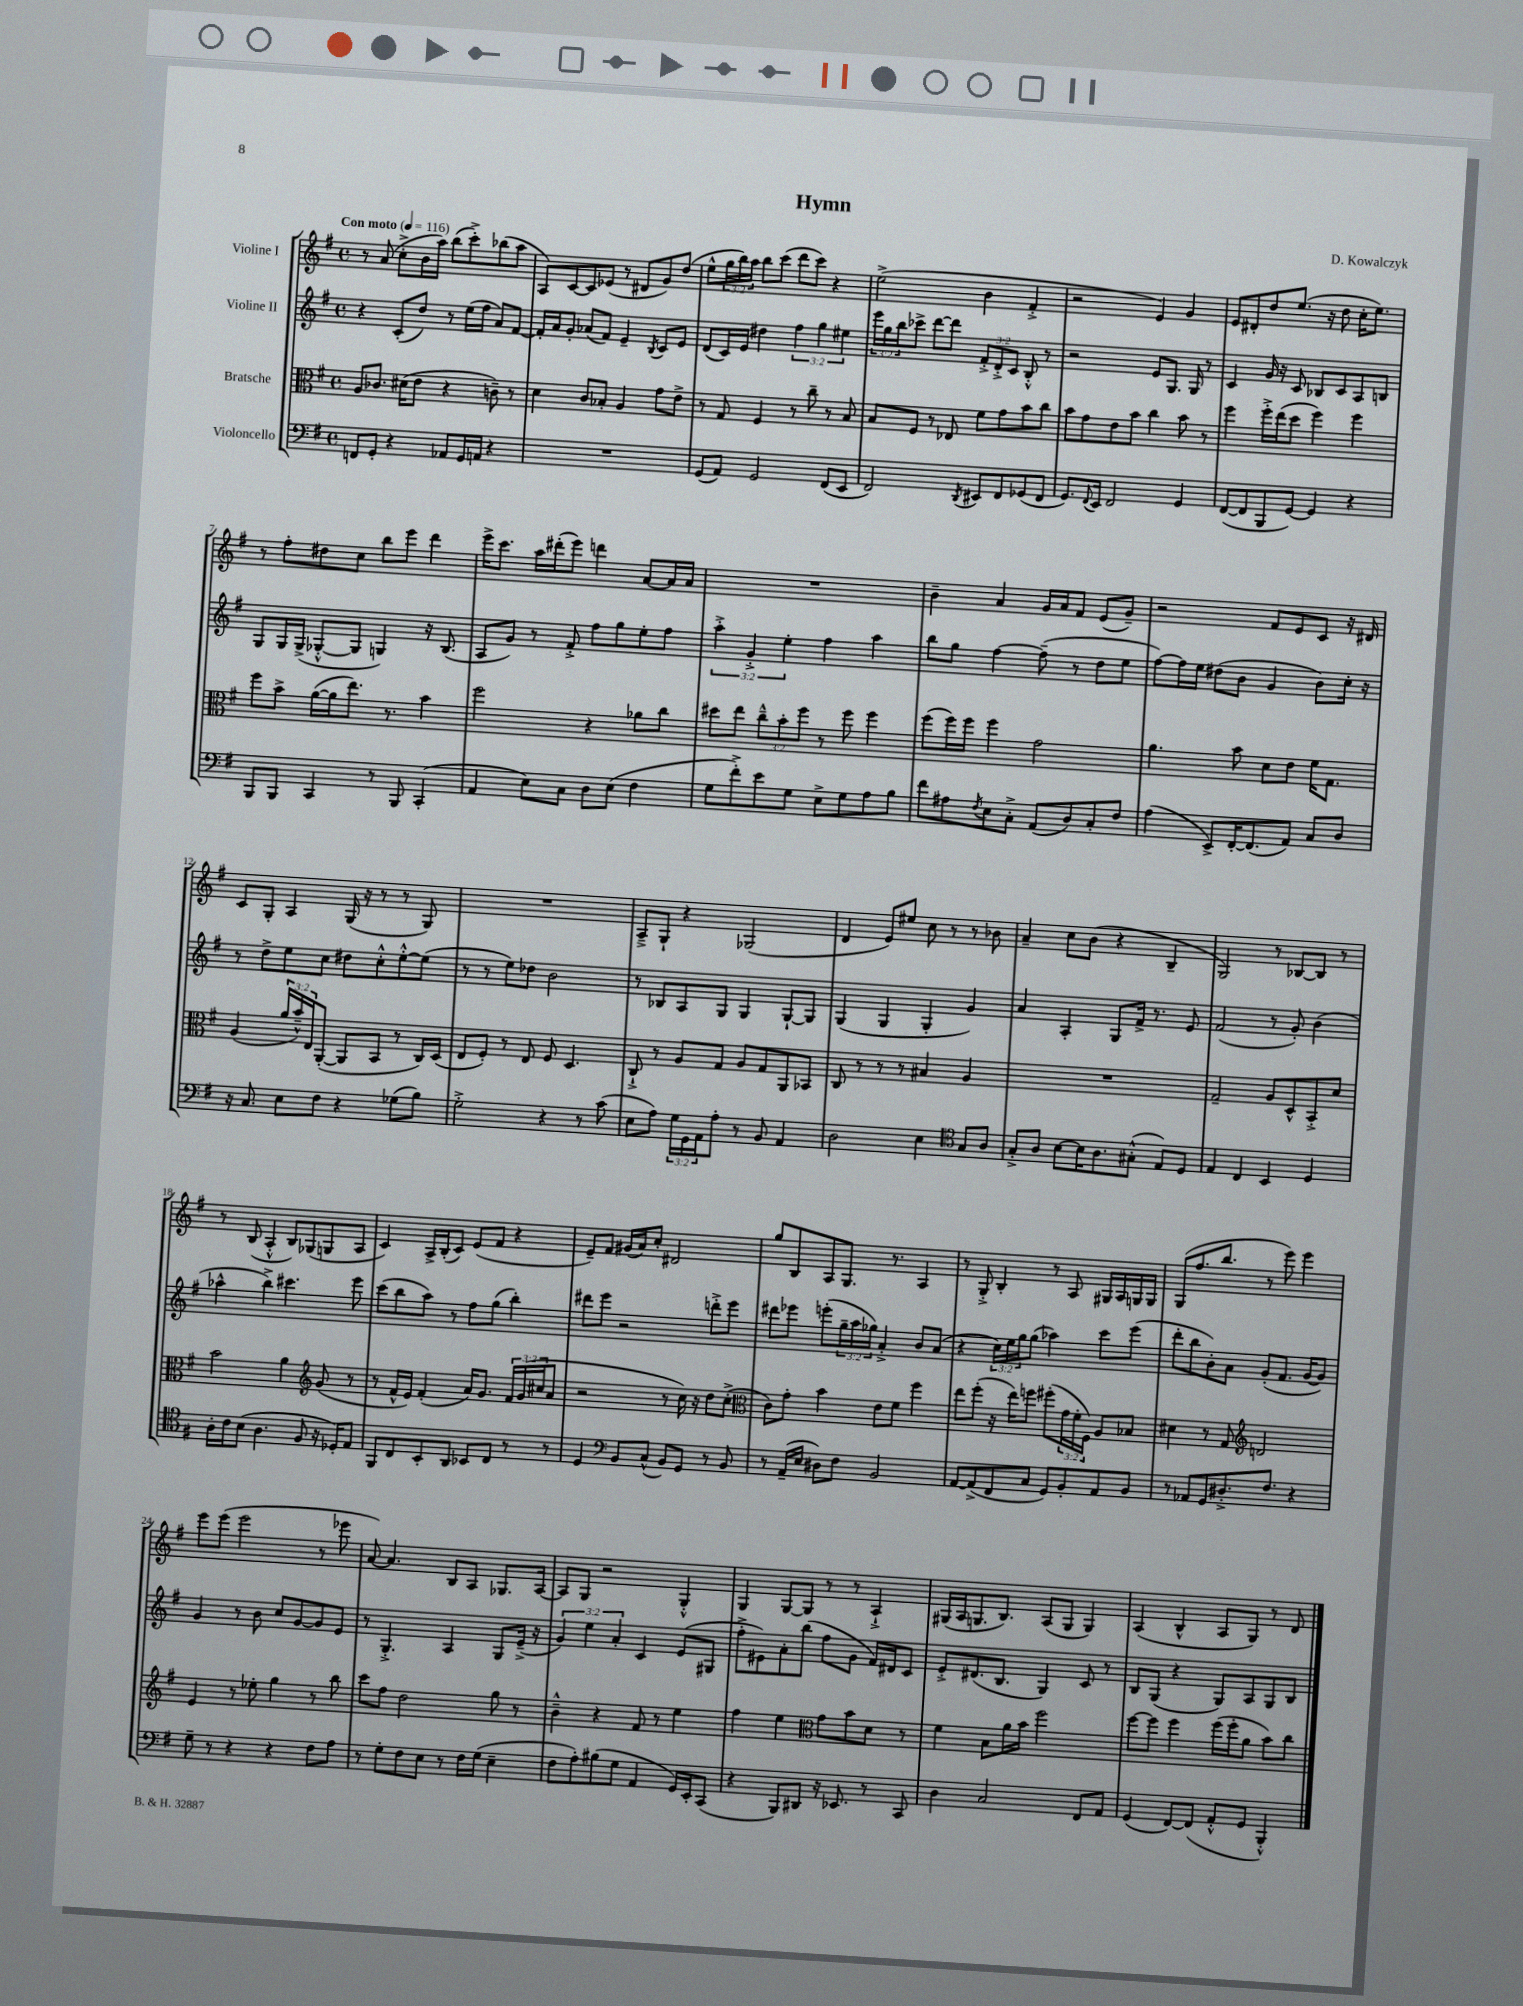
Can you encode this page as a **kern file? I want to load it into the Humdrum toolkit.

**kern	**kern	**kern	**kern
*part4	*part3	*part2	*part1
*staff4	*staff3	*staff2	*staff1
*I"Violoncello	*I"Bratsche	*I"Violine II	*I"Violine I
*clefF4	*clefC3	*clefG2	*clefG2
*k[f#]	*k[f#]	*k[f#]	*k[f#]
*M4/4	*M4/4	*M4/4	*M4/4
*met(c)	*met(c)	*met(c)	*met(c)
*MM116	*MM116	*MM116	*MM116
=1	=1	=1	=1
!	!	!	!LO:TX:a:B:t=Con moto
8FFn/L	8A/L	4r	8r
8GG'/J	8.c-X/J	.	(8a/
4r	.	(8c'/L	8cc'^\L
.	(16d#X\KL	.	.
.	8e\J	8dd/J)	16b\L
.	.	.	16aa\JJ)
8AA-X/L	4r	8r	(8bb\L
16GG/L	.	(16ee\LL	8ccc'^\)
16AAn/JJ	.	16ff#\JJ	.
4r	8cn~\)	8a/L)	(8bb-X\
.	8r	[8f#/J	8aa\J
=2	=2	=2	=2
1r	4d\	16f#'/LL]	8A/L)
.	.	16a/J	.
.	.	8g'/J	[8c/
.	8c/L	(8a-X/L	8c/]
.	8B-X'/J	8f#/J)	(8e-X/J
.	4A/	4e~/	8r
.	.	.	8d#X/L
.	.	8qB/	.
.	8g\L	8c/L	8g/)
.	8e^\J	8e/J	(8dd/J
=3	=3	=3	=3
(8GG/L	8r	(8d/L	8ee^^\L
8AA/J)	8G/	16c/L)	24gg\L
.	.	.	24bb\)
.	.	16e/JJ	.
.	.	.	24aa\JJ
2GG/	4F#/	4dd#X\	8bb\L
.	.	.	(8ccc\J
.	8r	6ff#\	8ddd\L
.	8cc~\	.	8ccc\J)
.	.	6gg\	.
(8FF#/L	8r	.	4r
.	.	6ee#X\	.
8EE/J	8B/	.	.
=4	=4	=4	=4
2FF#/)	8B/L	24eee\LL	(2ee^\
.	.	24gg\	.
.	.	24bb\J	.
.	8F#/J	8ccc-X^\J	.
.	8r	[8ddd\L	.
.	8E-X/	8ddd\J]	.
8qDD/	.	.	.
8EE#X/L	8f#\L	12f#'^/L	4b\
.	.	12d'^/	.
8FF#/	8g\	.	.
.	.	12c/J	.
(8GG-X/	8b\	8B'^^/	4f#'^/
8FF#/J	8cc\J	8r	.
=5	=5	=5	=5
8.GG/L)	8b\L	2r	2r
.	8g\	.	.
8qqFF#/	.	.	.
16EE/Jk	.	.	.
2FF#/	8e\	.	.
.	8b\J	.	.
.	4cc\	8e/L	4e/)
.	.	8.G/J	.
4GG/	8b\	.	4g/
.	.	16G/	.
.	8r	8r	.
=6	=6	=6	=6
([8FF#/L	4ff#\	4c/	8e/L
8FF#/]	.	.	8d#X'/
8BBB/	16ff#'^\LL	16g/	8dd/
.	(16ee\J	16r	.
[8GG/J)	8dd\J	8c/	(8.ee/J
4GG/]	4ff#\)	8B-X/L	.
.	.	.	16r
.	.	8c/	8dd\
4r	4ff#\	8A/	16cc'\KL
.	.	.	8.ee\J)
.	.	8Bn/J	.
!!LO:LB:g=z
=7	=7	=7	=7
8BBB/L	8ff#\L	8G/L	8r
8BBB/J	8b^\J	16G/L	8ff#'\L
.	.	(16G^/JJ	.
4CC/	([16a\LL	[8G-X'^^/L	8dd#X\
.	16a\J]	.	.
.	8.ee\J)	8G-/J]	8cc\J
8r	.	4Gn/)	8bb\L
.	8.r	.	.
8BBB/	.	.	8eee\J
(4CC'/	4b\	16r	4ddd\
.	.	(8.B/	.
=8	=8	=8	=8
4AA/	2ff#\	8A/L	16eee^\KL
.	.	.	8.ccc\J
.	.	8g/J)	.
8E\L)	.	8r	16aa\LL
.	.	.	(16ddd#X'\J
8C\J	.	8f#'^/	8eee\J)
8D\L	4r	8ff#\L	4dddn\
(8E\J	.	8gg\	.
4F#\	8a-X\L	8ee'\	[8a/L
.	8cc\J	8ff#\J	16a/L]
.	.	.	16a/JJ
=9	=9	=9	=9
8G\L	8dd#X\L	6aa'^\	1r
8f#'^\)	8ee\J	.	.
.	.	6g'^/	.
8e\	12cc~^^\L	.	.
.	12b'\	6ee'\	.
8G\J	.	.	.
.	12ff#\J	.	.
8E^\L	8r	4ff#\	.
8G\	8ff#\	.	.
8A\	4ff#\	4aa\	.
8B\J	.	.	.
=10	=10	=10	=10
8f#\L	(8ff#\L	8bb\L	4b~\
8A#X\	16ff#\L)	8gg\J	.
.	16ff#\JJ	.	.
8qF#/	.	.	.
8E\	4ff#\	[4ff#\	4a/
8C'^\J	.	.	.
(8AA/L	2g\	(8ff#~\]	16g/LL
.	.	.	16a/J
8D/)	.	8r	8f#/J
8C'/	.	8dd\L	(8e/L
8F#/J	.	8ee\J	8g~/J)
=11	=11	=11	=11
(4A\	4.a\	[8ff#\L)	2r
.	.	16ff#\L]	.
.	.	16ee\JJ	.
8EE^/L)	.	(8dd#X\L	.
[16FF#'/K	8b\	8b\J	.
(8.FF#/]	.	.	.
.	8d\L	4g/	8f#/L
8AA/J)	8e\J	.	8e/
8C/L	16f#\KL	8b\L)	8c/J
.	8.G\J	.	.
8D/J	.	16cc'\Jk	16r
.	.	16r	16d#X/
!!LO:LB:g=z
=12	=12	=12	=12
16r	(4A/	8r	8c/L
8.C/	.	.	.
.	.	8dd^\L	8G'/J
8E\L	24a/LL	8ee\	4A/
.	24b~^^/)	.	.
.	24E/J	.	.
8F#\J	([8AA'/J	8cc\J	.
4r	8AA/L]	8dd#X\L	(16G/
.	.	.	16r
.	8BB/J	8cc'^^\	8r
(8G-X\L	8r	[8ee'^^\	8r
8B\J)	16C/LL)	(8ee\J]	8G/)
.	(16D/JJ	.	.
=13	=13	=13	=13
2G'^\	8E/L	8r	1r
.	8F#'/J)	8r	.
.	8r	8ee\L)	.
.	8E/	8dd-X\J	.
4r	8F#/	2b\	.
.	4.D/	.	.
8r	.	.	.
(8c\	.	.	.
=14	=14	=14	=14
8E\L	8C`^/	8r	8A~^/L
8A\J)	8r	8B-X/L	8G`/J
24G\LL	8A/L	8A/	4r
24GG\	.	.	.
24AA\J	.	.	.
8A'\J	8G/J	8G/J	.
8r	8A/L	4G/	(2G-X/
8BB/	8G/	.	.
4AA/	8AA/	[8G`/L	.
.	8BB-X/J	8G/J]	.
=15	=15	=15	=15
2D\	8C/	(4G/	4d/
.	8r	.	.
.	8r	4G/	8e/L)
.	8r	.	8ee#X/J
4E\	4B#X/	4G'/	8cc\
.	.	.	8r
*clefC4	*	*	*
8G/L	4A/	4g/)	8r
8A/J	.	.	8b-X\
=16	=16	=16	=16
8G'^/L	1r	4a/	4a~/
8A/J	.	.	.
[8B\L	.	4A'/	8cc\L
16B\K]	.	.	(8b\J
8.A\	.	.	.
.	.	8G/L	4r
(8G#X'^^\J	.	16f#^/Jk	.
.	.	8.r	.
8E/L)	.	.	4B~/
8D/J	.	8e/	.
=17	=17	=17	=17
4E/	2G~/	(2f#/	2G/)
4C/	.	.	.
4BB/	8A/L	8r	8r
.	8D^^/	8g'/)	[8B-X/L
4D/	8BB'^/	(4b\	8B-/J]
.	8d/J	.	8r
!!LO:LB:g=z
=18	=18	=18	=18
16A'\LL	2b\	4aa-X^^\	8r
16c\J	.	.	.
(8B\J	.	.	(8B/
4.A\	.	4bb^\)	4A'^^/
.	4a\	4.ccc#X\	8B/L)
8F#/	.	.	(8G-X/
*	*clefG2	*	*
16r	(8g/	.	8Gn/
16D-X'/KL)	.	.	.
8E/J	8r	8eee\	8A/J
=19	=19	=19	=19
8FF#/L	8r	(8ccc\L	4c/)
8C/	16f#^^/LL	8bb\	.
.	16e/JJ)	.	.
8BB'/	(4f#'/	8aa\J)	16A^/LL
.	.	.	(16B'/J
8AA/J	.	8r	8c/J)
8BB-X/L	16a/KL)	8ff#\L	(8e/L
.	8.g/J	.	.
8C/J	.	(8gg\J	8f#/J
8r	24f#/LL	4bb'\)	4r
.	(24g/	.	.
.	24cc#X/J	.	.
8r	8a/J	.	.
=20	=20	=20	=20
4D/	2r	8ddd#X\L	8e~/L)
.	.	8eee\J	8f#/J
*clefF4	*	*	*
8BB/L	.	2r	(16g#X/LL
.	.	.	16a/J)
(8C^^/J	.	.	8cc'/J
8BB/L)	8r	.	2d#X/
8GG/J	16cc\)	.	.
.	16r	.	.
8r	8dd\L	8dddn'^\L	.
8BB/	(8cc'^\J	8eee\J	.
=21	=21	=21	=21
*	*clefC3	*	*
8r	8c\L)	8ddd#X\L	8gg/L
(16AA~/LL	8g'\J	8eee-X\J	8B/
16E/JJ	.	.	.
8D#X\L)	4b\	(8eeen'\L	8A/
8F#\J	.	24gg~\L	8.G/J
.	.	24aa\	.
.	.	24gg-X\JJ)	.
2BB/	8e\L	4a'^/	.
.	.	.	8.r
.	8f#\J	.	.
.	4ff#\	8b/L	4A/
.	.	(8a/J	.
=22	=22	=22	=22
[8AA/L	8ee\L	4r	8r
(8AA^/]	(8ff#'\J	.	8G'^/
8FF#/	16r	24cc\LL)	4B'/
.	.	24ee\	.
.	16ee\KL)	.	.
.	.	24gg\J	.
8C/J	8ffn\J	(8gg\J	.
8GG/L)	(8ff#X'\L	4aa-X\)	8r
8BB'/	24g\L	.	8A/
.	24f#'\	.	.
.	24F#\JJ)	.	.
8AA/	8A/L	8ccc\L	16G#X/LL
.	.	.	16A/
8BB/J	8B-X/J	(8eee\J	16Gn/
.	.	.	16G/JJ
=23	=23	=23	=23
8r	4d#X\	8ddd'\L	(8G/L
8AA-X/L	.	8bb\	8.ff#/
8GG/	8r	8b'\)	.
.	.	.	8.bb/J
8.D#X'^/	8G/	8a\J	.
*	*clefG2	*	*
.	2dn/	(8g'/L	8r
8.F#/J	.	.	.
.	.	8.f#/J	8eee\)
4r	.	.	4eee\
.	.	[16g/KL	.
.	.	8g/J])	.
!!LO:LB:g=z
=24	=24	=24	=24
8G~\	4e/	4g/	8eee\L
8r	.	.	(8eee\J
4r	8r	8r	2eee\
.	8ee-X'\	8b\	.
4r	4gg\	8cc/L	.
.	.	[8g/	.
8F#\L	8r	8g/]	8r
8A\J	8bb\	8e/J	8eee-X\
=25	=25	=25	=25
8r	8ccc\L	8r	[8a/)
8G'\L	8ff#\J	4.G'^/	4.a/]
8F#\	2dd\	.	.
8E\J	.	.	.
8r	.	4A/	8B/L
16F#\LL	.	.	8A/J
(16G\JJ	.	.	.
4E~\	8gg\	8G/L	8.G-X/L
.	8r	(16e~^/Jk	.
.	.	16r	[16A/Jk
=26	=26	=26	=26
8F#\L	4b~^^\	6g/)	8A/L]
8A'\)	.	.	8G/J
.	.	6ee\	.
(8B#X\	4r	.	2r
.	.	6a'/	.
8G\J	.	.	.
4AA/	8f#/	4c/	.
.	8r	.	.
16GG/LL)	4ee\	(8e/L	4G'^^/
16EE'/J	.	.	.
(8CC/J	.	8G#X/J	.
=27	=27	=27	=27
4r	4ff#\	8ff#'^\L	4G/
.	.	8e#X\)	.
8BBB/L)	4ee\	8a'\	[8G/L
8DD#X/J	.	(8bb\J	8G/J]
*	*clefC3	*	*
16r	8g\L	8ff#\L	8r
8.EE-X/	.	.	.
.	8b\	8g\J	8r
8r	8d\J	16f#/LL)	4A`^/
.	.	16d#X/J	.
8CC/	8r	8c/J	.
=28	=28	=28	=28
4D\	4f#\	8e'^/L	(16G#X/LL
.	.	.	16A/J
.	.	(8.d#X/	8.Gn/
2C/	8B\L	.	.
.	.	8.B/J	8.B/J)
.	16a\L	.	.
.	16b\JJ	.	.
.	2ff#\	4G/)	(8A/L
.	.	.	8G/J
8FF#/L	.	8c/	4G/)
8AA/J	.	8r	.
=29	=29	=29	=29
(4GG/	[8ff#\L	8B/L	(4A/
.	8ff#\J]	(8G/J	.
[8FF#/L)	4ff#\	4r	4B^^/
(8FF#/J]	.	.	.
8AA'^^/L	(16ff#\LL	8G/L)	8A/L
.	16ff#'\J	.	.
8GG/J	8a\J	8A/	8G/J)
4BBB'^^/)	8b\L)	8G/	8r
.	8cc\J	8B/J	8d/
==	==	==	==
*-	*-	*-	*-
